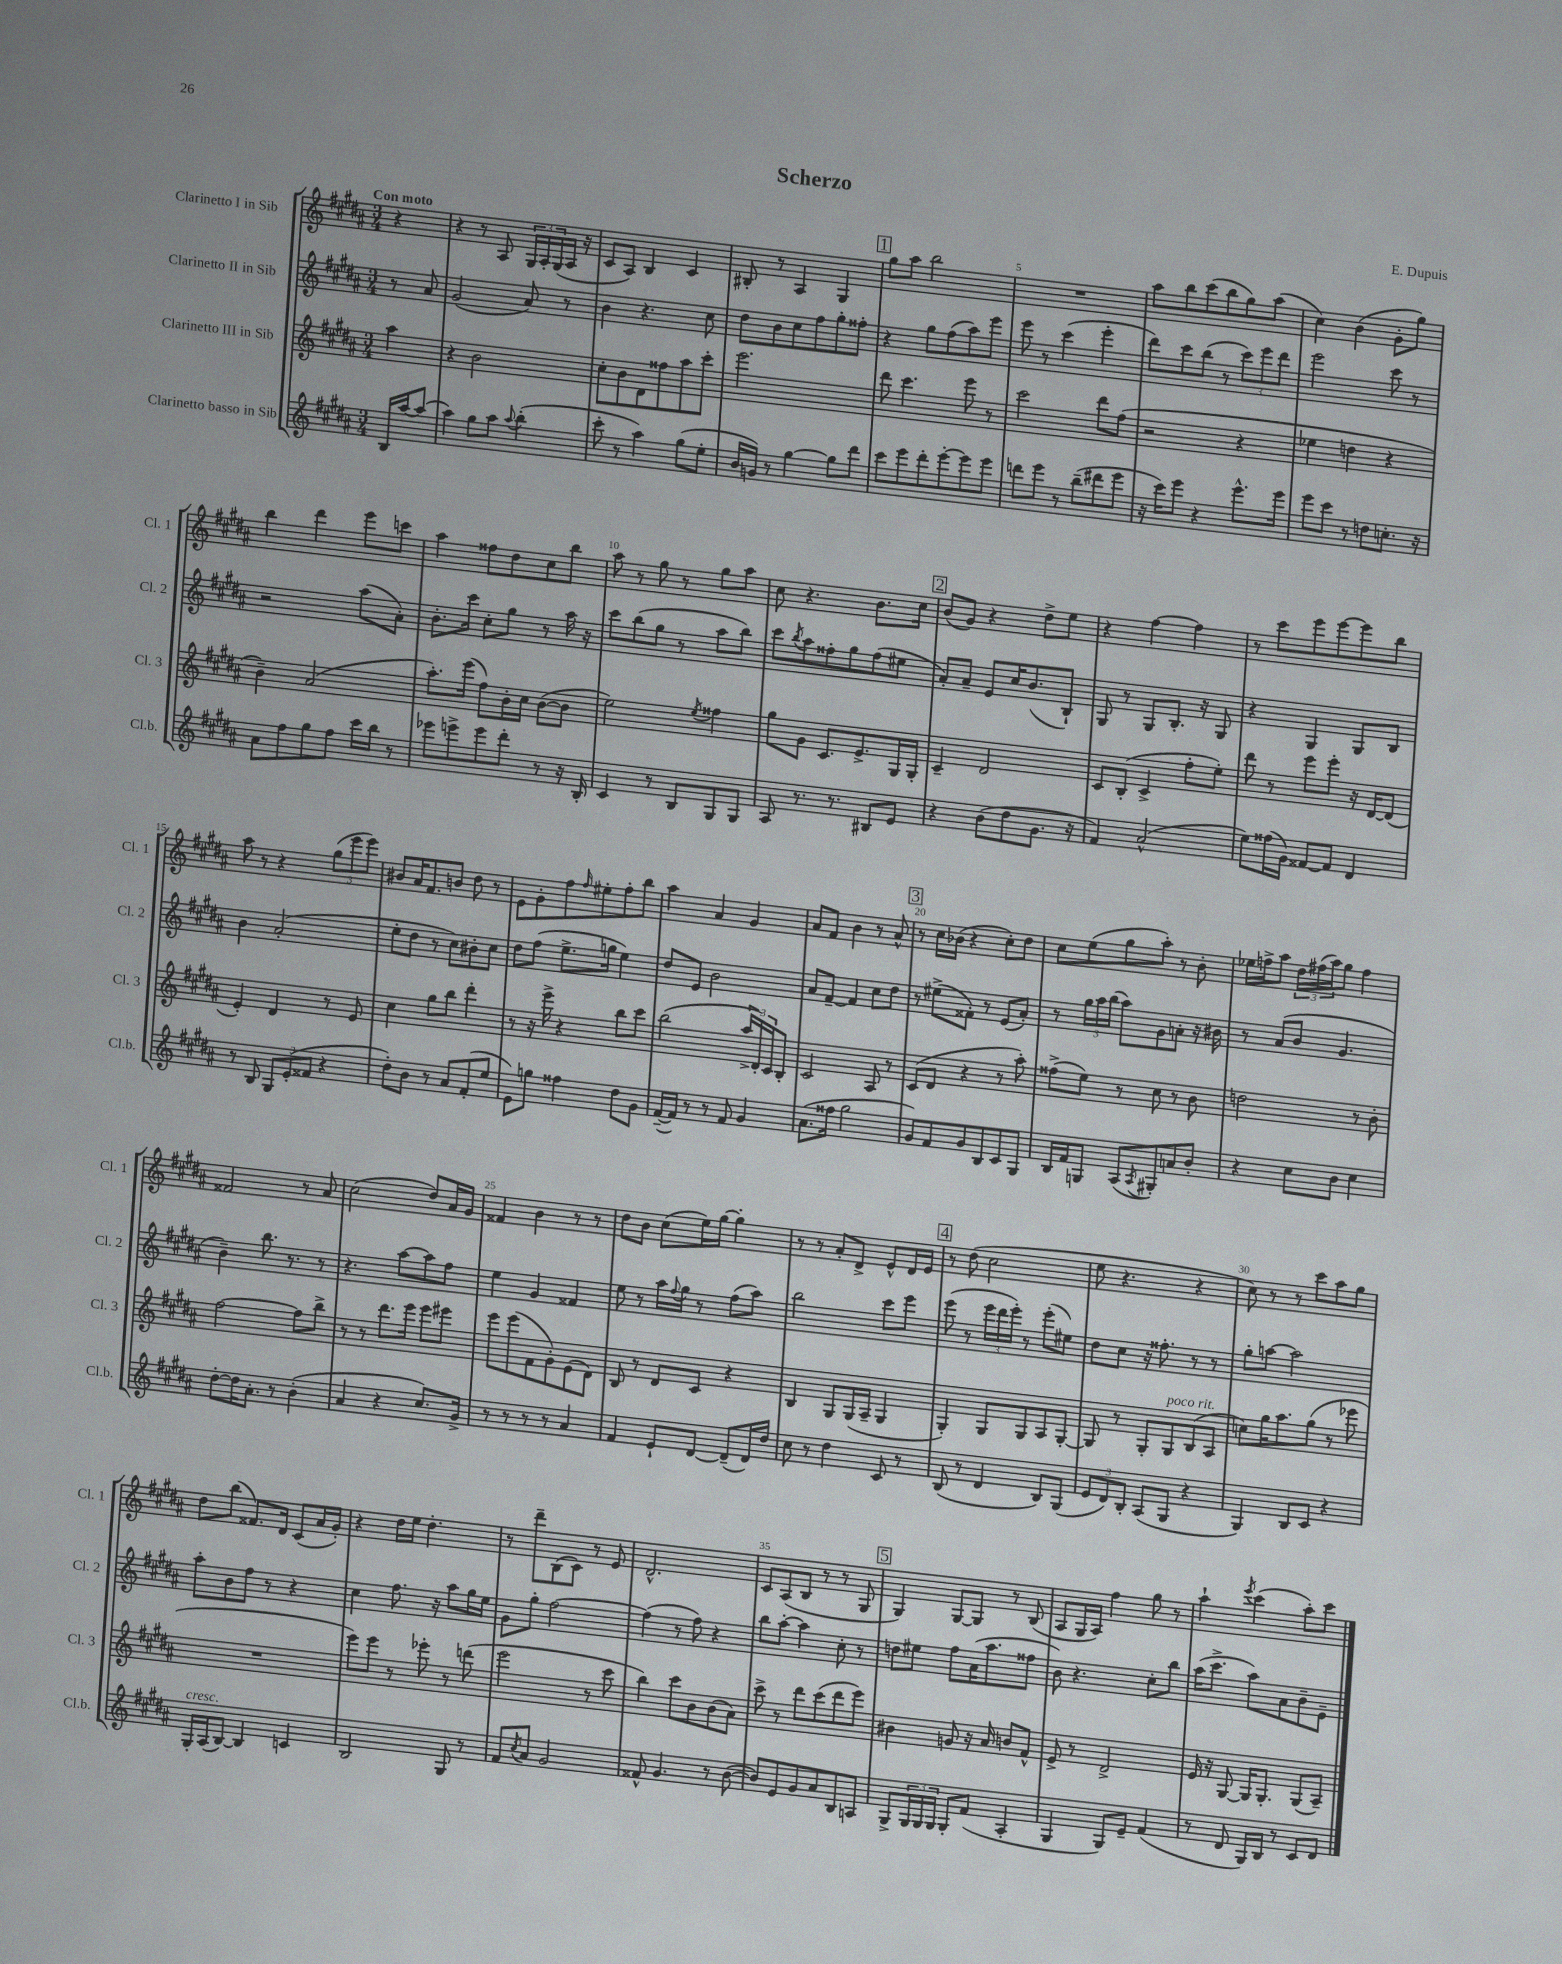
\header { title = "Scherzo" composer = "E. Dupuis" }
<<
\new StaffGroup <<
\new Staff = "s0" \with { instrumentName = "Clarinetto I in Sib" shortInstrumentName = "Cl. 1" } {
    \clef treble \key b \major \numericTimeSignature \time 3/4 \partial 4 \tempo "Con moto"
    r4 |
    r4 r8 ais8 \tuplet 3/2 { gis16 ais16-. gis16( } ais16 r16 |
    cis'8 ais8) b4 cis'4 |
    bis8-. r8 ais4 gis4 |
    \mark \markup { \box "1" } gis''8 ais''8 b''2 |
    R2. |
    ais''8 b''8 cis'''8( b''8 gis''8) ais''8( |
    cis''4) b'4( gis'8-. gis''8) |
    b''4 dis'''4 e'''8 c'''8 |
    ais''4 fisis''8 dis''8 cis''8 b''8 |
    ais''8 r8 gis''8 r8 gis''8 ais''8 |
    cis''8 r4. b'8. cis''16 |
    \mark \markup { \box "2" } b'8( gis'8) r4 dis''8-> e''8 |
    r4 fis''4~ fis''4 |
    r8 cis'''8 e'''8 e'''8~ e'''8 b''8 |
    ais''8 r8 r4 \tuplet 3/2 { gis''8( e'''8 e'''8) } |
    bis'8 ais'16 fis'8. b'8 dis''8 r8 |
    e'8 gis'8-. fis''8 \grace { fis''16 } eis''8-. fis''8-. b''8 |
    ais''4 ais'4 gis'4 |
    ais'8 fis'8 b'4 r8 ais'8-^ |
    \mark \markup { \box "3" } r8 cis''16 bes'16( r4 cis''8-.) dis''8 |
    cis''8 e''8( gis''8 ais''8-.) r8 b'8-. |
    ees''16 f''16-> ais''8 \tuplet 3/2 { dis''16 fis''16( ais''16) } gis''8 fis''4 |
    fisis'2 r8 ais'8 |
    cis''2( dis''8) ais'16 gis'16 |
    fisis'4 b'4 r8 r8 |
    dis''8 b'8 cis''8( e''16) gis''16~ gis''4-. |
    r8 r8 ais'8-. dis'8-> e'8-^ dis'16 e'16 |
    \mark \markup { \box "4" } r8 dis''8( cis''2 |
    e''8 r4. r4 |
    cis''8) r8 r8 cis'''8 ais''8 gis''8 |
    dis''8 b''8( fisis'8.) dis'16 cis'8( ais'16 gis'16-.) |
    r4 dis''16 e''16 dis''4.-. |
    r8 dis'''8-- b8( cis'8) r8 e'8 |
    dis'2.-^ |
    cis'8 ais8( b8 r8 r8 gis8 |
    \mark \markup { \box "5" } gis4) gis8~ gis8 r8 b8( |
    ais8 gis16 ais16) fis''4 gis''8 r8 |
    ais''4-! \acciaccatura { e'''8 } cis'''4( ais''8-.) cis'''8 \bar "|." |
}
\new Staff = "s1" \with { instrumentName = "Clarinetto II in Sib" shortInstrumentName = "Cl. 2" } {
    \clef treble \key b \major \numericTimeSignature \time 3/4 \partial 4
    r8 ais'8 |
    gis'2( ais'8) r8 |
    b'4 r4. cis''8 |
    dis''8 b'8 cis''8 fis''8 gis''8-. fisis''8-. |
    \mark \markup { \box "1" } r4 gis''8 fis''8( ais''8) e'''8 |
    e'''8 r8 cis'''4( e'''4-. |
    dis'''8) cis'''8 b''8( r8 \tuplet 3/2 { cis'''8) e'''8 dis'''8 } |
    e'''2 cis'''8 r8 |
    r2 ais''8( ais'8-.) |
    b'8.-. cis'''16 cis''8-. gis''8 r8 ais''16 r16 |
    cis'''8 b''8( gis''8 r8 ais''8 b''8) |
    cis'''8 \acciaccatura { b''8 } ais''8 fisis''8-. gis''8 fisis''8( eis''8 |
    \mark \markup { \box "2" } ais'8-.) ais'8-- e'8 cis''16 b'8.( b8-!) |
    gis8 r8 gis8 b8.-. r16 gis8 |
    r4 gis4 gis8 b8 |
    b'4 ais'2-.( |
    e''8-. dis''8 r8 cis''8) bis'8-. cis''8 |
    dis''8 fis''8( e''8.-> g''16 e''4) |
    dis''8 e'8 b'2 |
    ais'8 fis'8~-- fis'4 cis''8 dis''8 |
    \mark \markup { \box "3" } r8 eis''8->( fisis'8-.) r8 e'8( ais'8-.) |
    r8 \tuplet 3/2 { gis''16 ais''16 b''16( } ais''8) gis'8 a'8-. r16 bis'16 |
    r8 ais'8( b'8 gis'4. |
    b'4--) b''8. r8. r8 |
    r4. ais''8~ ais''8 fis''8 |
    e''4 gis'4 fisis'4 |
    e''8 r8 ais''16 \appoggiatura { fis''8 } gis''16 r8 fis''8( ais''8) |
    b''2 cis'''8 e'''8 |
    \mark \markup { \box "4" } e'''8( r8 \tuplet 3/2 { e'''16 dis'''16 e'''16-.) } r8 e'''8-.( eis''8) |
    dis''8 cis''8 r16 fisis''8.-. r8 r8 |
    gis''8-. a''8~ a''2 |
    ais''8-. b'8 fis''8 r8 r4 |
    cis''4 fis''8. r16 ais''8 gis''16 e''16 |
    gis'8 gis''8-. fis''2~ |
    fis''4( r8 fis''8) r4 |
    b''8 ais''8~-. ais''4 cis''8-. r8 |
    \mark \markup { \box "5" } d''8 eis''8 fis''8 ais'16( ais''8. fisis''8 |
    b'8) r4. cis''8-. b''8 |
    ais''16( cis'''8.-> ais''8) ais'8 b'8-- e'8-- \bar "|." |
}
\new Staff = "s2" \with { instrumentName = "Clarinetto III in Sib" shortInstrumentName = "Cl. 3" } {
    \clef treble \key b \major \numericTimeSignature \time 3/4 \partial 4
    ais''4 |
    r4 b'2 |
    cis''8-. b'8 dis'8 fisis''8 ais''8 cis'''8-. |
    e'''2. |
    \mark \markup { \box "1" } dis'''8 cis'''4. e'''8 r8 |
    cis'''2 dis'''8 fis''8( |
    r2 r4 |
    ees''4 d''4 r4 |
    b'4--) ais'2( |
    ais''8.-.) e'''16( fis''8) b'16-. cis''16 b'8~( b'8 |
    e''2) \acciaccatura { e''8 } fisis''4 |
    gis''8 gis'8 cis'8. e'8.-> gis16 gis16-. |
    \mark \markup { \box "2" } cis'4-- dis'2 |
    cis'8 b8-.( cis'4-> fis''8-. e''8-.) |
    dis'''8 r8 e'''8 e'''8-. r16 dis'16~ dis'8( |
    e'4-.) dis'4 r8 e'8 |
    cis''4 gis''8 b''8 dis'''4-. |
    r8 r16 e'''16-> r4 b''8 cis'''8 |
    b''2( \tuplet 3/2 { ais''16-> dis'16-.) cis'16 } b8-. |
    cis'2 ais8 r8 |
    \mark \markup { \box "3" } cis'8( dis'8 r4 r8 ais''8-.) |
    fisis''8->( e''8) r8 cis''8 r8 b'8 |
    d''2 r8 b'8-. |
    fis''2~ fis''8 b''8-> |
    r8 r8 dis'''8. e'''16 e'''8 eis'''8 |
    e'''8 e'''8( fis'8 gis'8-.) e'8( dis'8) |
    b8 r8 dis'8 cis'8 r4 |
    b4 gis8 gis16( ais16-- gis4 |
    \mark \markup { \box "4" } gis4-.) gis8 gis8 ais8 gis8~-. |
    gis8 r8 gis8-. gis8^\markup { \italic "poco rit." } b8( ais8 |
    c''8) gis''16 ais''8. gis''8( r8 ees'''8 |
    R2. |
    e'''8) e'''8 r8 ees'''8-. r8 d'''8( |
    e'''2 r8 cis'''8 |
    b''4) cis'''8 b'8 b'8( ais'8) |
    cis'''8-> r8 dis'''8 cis'''8( dis'''8 e'''8) |
    \mark \markup { \box "5" } bis'4 g'8 r16 ais'16 b'8 fis'8-^ |
    e'8-> r8 dis'2-> |
    e'16 r16 gis8~ gis16 gis8.-. gis8( ais8--) \bar "|." |
}
\new Staff = "s3" \with { instrumentName = "Clarinetto basso in Sib" shortInstrumentName = "Cl.b." } {
    \clef treble \key b \major \numericTimeSignature \time 3/4 \partial 4
    b16 ais''16~ ais''8( |
    ais''4) gis''8 ais''8 \appoggiatura { ais''8 } b''4-.( |
    cis'''8-. r8 ais''4) gis''8( e''8-. |
    b'16 g'16) r8 gis''4~ gis''8 dis'''8 |
    \mark \markup { \box "1" } cis'''8 e'''8 dis'''8-. e'''8~-. e'''8 e'''8 |
    d'''8 e'''8 r8 b''8--( dis'''8 e'''8 |
    r16 cis'''16) e'''8 r4 e'''8.-^ e'''16 |
    e'''8 cis'''8 r8 d''8 c''8.-. r16 |
    ais'8 fis''8 gis''8 fis''8 cis'''16 b''16 r8 |
    ees'''8 e'''8-> e'''8 dis'''8-. r8 r16 b16-. |
    cis'4 r8 b8 gis8 gis8 |
    ais8 r8. r8. bis8 e'8 |
    \mark \markup { \box "2" } r4 b'8( dis''8 gis'8. r16 |
    fis'4) ais'2-^( |
    e''8) fisis''16( gis'16) fisis'8~ fisis'8 dis'4 |
    r8 b8 \tuplet 3/2 { gis8 e'8-.( fisis'8 } r4 |
    dis''8-.) b'8 r8 ais'8 fis'8-.( e''8 |
    e'8) g''8 fisis''4 dis''8 gis'8 |
    fis'16~--( fis'16) r8 r8 fis'8 gis'4 |
    ais'8.( fisis''16 gis''2 |
    \mark \markup { \box "3" } gis'8) fis'8 gis'8 b8 cis'8 gis8 |
    b16 fis'16 g8 ais8( \acciaccatura { ais8 } gis8-.) a'8 b'8-. |
    r4 cis''8 b'8 cis''4 |
    dis''8~-. dis''16 ais'8.-. r8 b'4-.( |
    ais'4 r4 cis''8.) gis'16-> |
    r8 r8 r8 r8 ais'4 |
    fis'4 e'8-! dis'8~ dis'8--( dis'16) dis''16 |
    cis''8 r8 dis''4 cis'8 r8 |
    \mark \markup { \box "4" } b8( r8 dis'4 b8) gis8( |
    \tuplet 3/2 { e'8 dis'8) b8-. } ais8( gis8 r4 |
    gis4) b8 cis'8 r4 |
    gis16-.^\markup { \italic "cresc." } ais16( b8~) b4 c'4 |
    b2 gis8 r8 |
    fis'8 \acciaccatura { cis''8 } ais'8 gis'2 |
    fisis'8-^ gis'4. r8 b'8~( |
    b'8) e'8 gis'8 ais'8 b8 a8 |
    \mark \markup { \box "5" } gis8-> \tuplet 3/2 { gis16 gis16 gis16 } gis8-. fis'8( ais4-. |
    gis4 gis8) e'8-- fis'4( |
    r8 dis'8 gis16) b16 r8 cis'8 dis'8 \bar "|." |
}
>>
>>
\layout { \context { \Score \override BarNumber.break-visibility = ##(#f #t #t) barNumberVisibility = #(every-nth-bar-number-visible 5) } }
